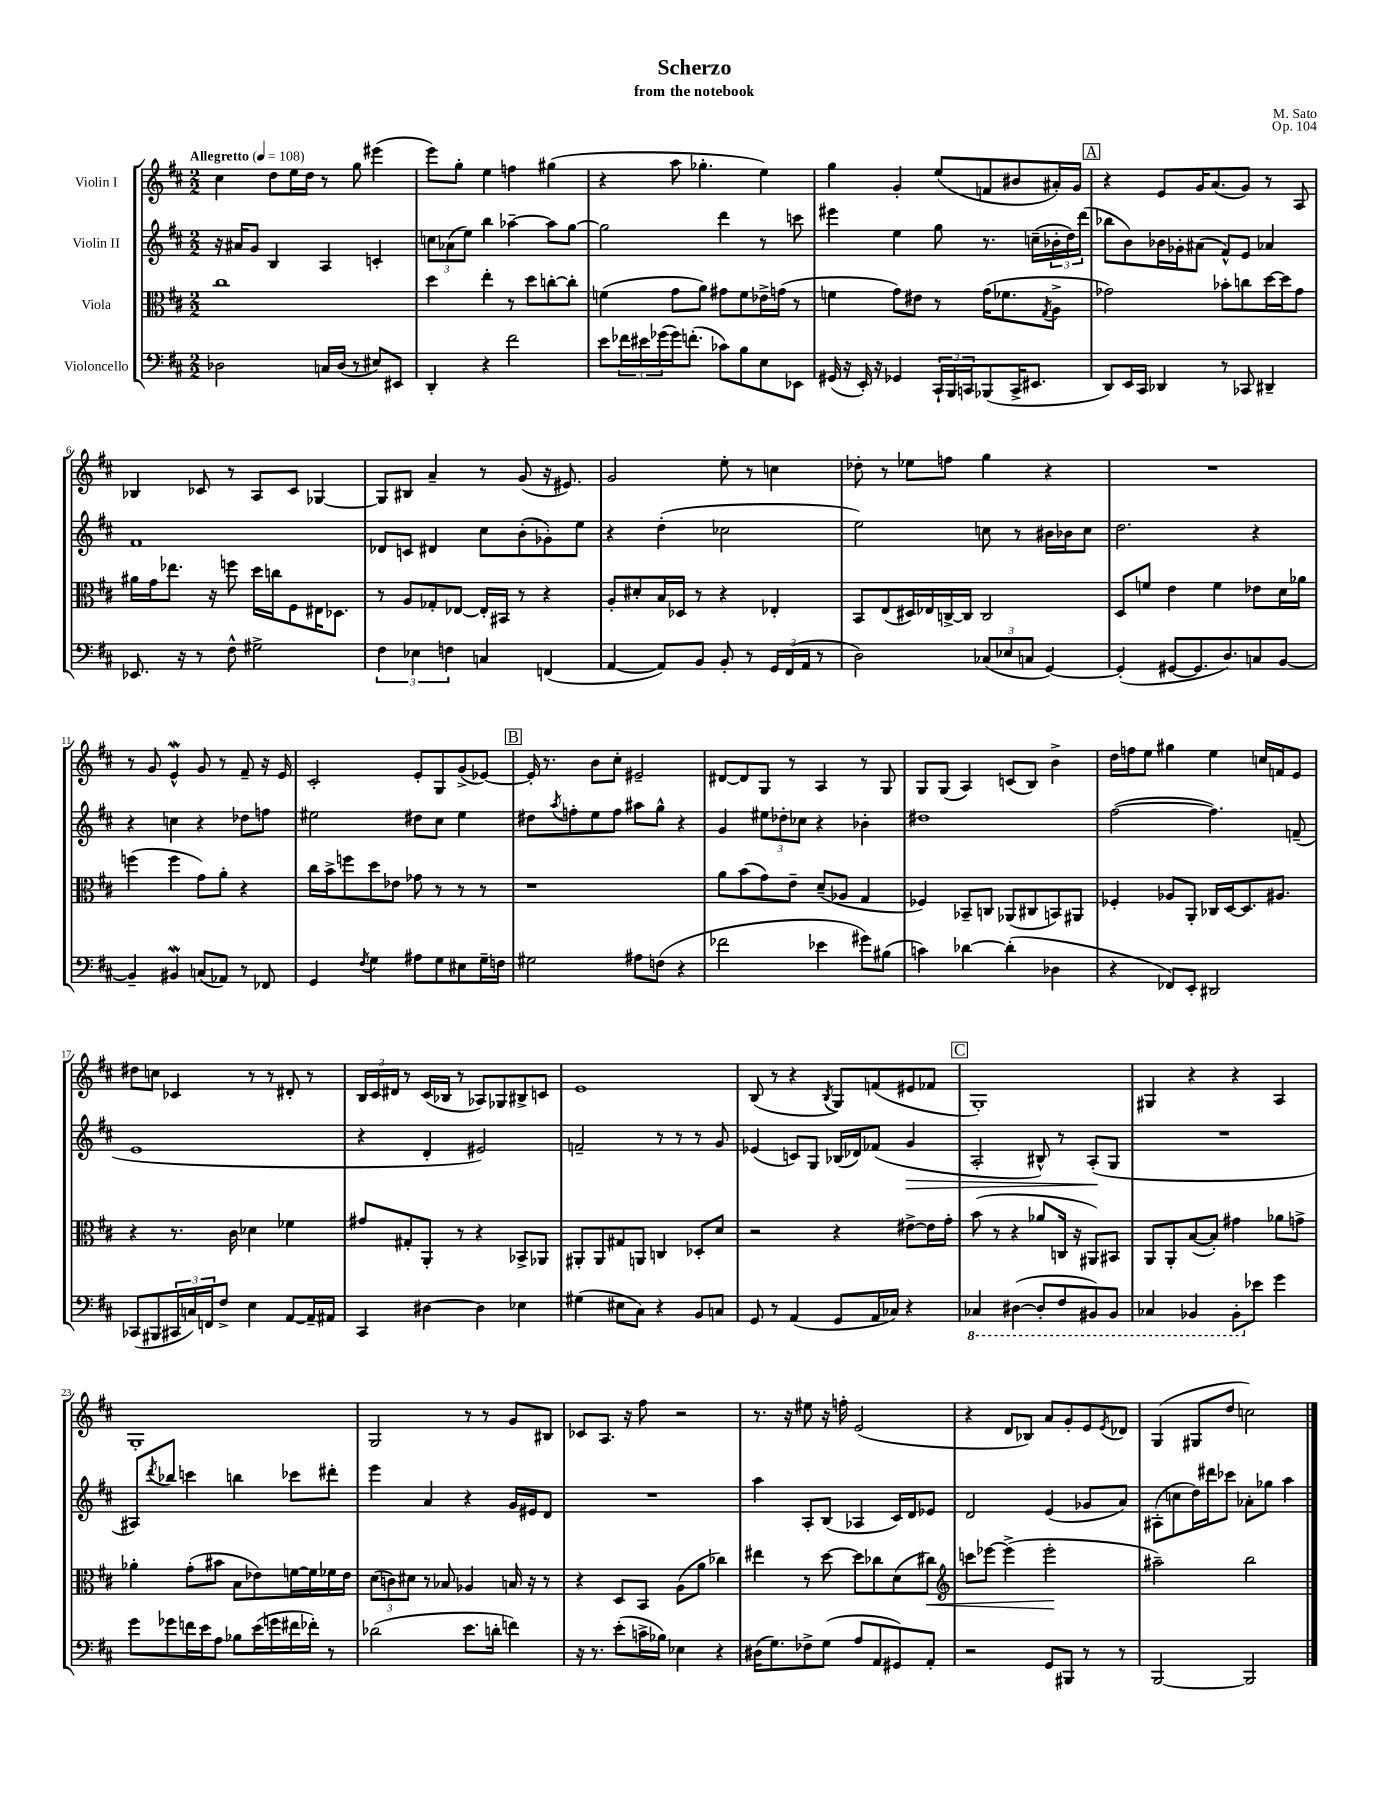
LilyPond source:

\header { title = "Scherzo" composer = "M. Sato" subtitle = "from the notebook" opus = "Op. 104" }
<<
\new StaffGroup <<
\new Staff = "s0" \with { instrumentName = "Violin I" } {
    \clef treble \key d \major \numericTimeSignature \time 2/2 \tempo "Allegretto" 4 = 108
    cis''4 d''8 e''16 d''16 r8 g''8 eis'''4( |
    e'''8) g''8-. e''4 f''4 gis''4( |
    r4 a''8 ges''4.-. e''4) |
    g''4 g'4-. e''8( f'8 bis'8 ais'16-.) g'16 |
    \mark \markup { \box "A" } r4 e'8 g'16 a'8.( g'8) r8 a8 |
    bes4 ces'8 r8 a8 ces'8 ges4~ |
    ges8 bis8 a'4-- r8 g'8( r16 eis'8.) |
    g'2 e''8-. r8 c''4 |
    des''8-. r8 ees''8 f''8 g''4 r4 |
    R1 |
    r8 g'8 e'4-^\mordent g'8 r8 fis'8-- r16 e'16 |
    cis'2-. e'8-. g8 g'8->( ees'8~) |
    \mark \markup { \box "B" } ees'16-. r8. b'8 cis''8-. eis'2-- |
    dis'8~ dis'8 g8 r8 a4 r8 g8 |
    g8 g8( a4) c'8( b8) b'4-> |
    d''16 f''16 e''8 gis''4 e''4 c''16 f'16 e'8 |
    dis''8 c''8 ces'4 r8 r8 dis'8-. r8 |
    \tuplet 3/2 { b16 cis'16 dis'16 } r8 cis'16( bes16 r8 aes8) ges8 bis8-> c'8 |
    e'1 |
    b8( r8 r4 \acciaccatura { b8 } g8) f'8( eis'8 fes'8 |
    \mark \markup { \box "C" } g1-.) |
    gis4 r4 r4 a4 |
    g1-. |
    g2 r8 r8 g'8 bis8 |
    ces'8 a8. r16 fis''8 r2 |
    r8. r16 eis''8 r16 f''16-. e'2( |
    r4 d'8 bes8) a'8 g'8-. e'8 \acciaccatura { e'8 } des'8 |
    g4( gis8 d''8 c''2) \bar "|." |
}
\new Staff = "s1" \with { instrumentName = "Violin II" } {
    \clef treble \key d \major \numericTimeSignature \time 2/2
    r16 ais'16 g'8 b4 a4 c'4-. |
    \tuplet 3/2 { c''8 aes'8( e''8) } b''4 aes''4~-- aes''8 g''8~ |
    g''2 d'''4 r8 c'''8 |
    eis'''4 e''4 g''8 r8. c''16--( \tuplet 3/2 { bes'16-. d''16) d'''16( } |
    \mark \markup { \box "A" } bes''8 b'8) bes'16 ges'16-. ais'8( fis'8-^) e'8 aes'4 |
    fis'1 |
    des'8 c'8 dis'4 cis''8 b'8-.( ges'8-.) e''8 |
    r4 d''4-.( ces''2 |
    e''2) c''8 r8 bis'16 bes'16 c''8 |
    d''2. r4 |
    r4 c''4 r4 des''8 f''8 |
    eis''2 dis''8 cis''8 eis''4 |
    \mark \markup { \box "B" } dis''8 \acciaccatura { a''8 } f''8-. e''8 f''8 ais''8 g''8-^ r4 |
    g'4 \tuplet 3/2 { eis''8 des''8-. ces''8 } r4 bes'4-. |
    dis''1 |
    fis''2~( fis''4.) f'8--( |
    e'1 |
    r4 d'4-. eis'2) |
    f'2-- r8 r8 r8 g'8 |
    ees'4( c'8) g8 bes16( des'16) fes'8( g'4\> |
    \mark \markup { \box "C" } a2-. bis8-^) r8 a8-.\!( g8 |
    R1 |
    ais8) \acciaccatura { d'''8 } bes''8 c'''4 b''4 ces'''8 dis'''8-. |
    e'''4 a'4 r4 g'16 eis'16 d'8 |
    R1 |
    a''4 a8-. b8( aes4 cis'16) d'16 ees'8 |
    d'2 e'4( ges'8 a'8) |
    ais8-.( c''8 d''16) dis'''16 ces'''8 aes'8-. ges''8 a''4 \bar "|." |
}
\new Staff = "s2" \with { instrumentName = "Viola" } {
    \clef alto \key d \major \numericTimeSignature \time 2/2
    cis''1 |
    d''4 e''4-. r8 d''8 c''8~-. c''8-. |
    f'4( g'8 a'8) gis'8 f'8 ees'16-> g'16( r8 |
    f'4 g'8) eis'8 r8 g'16( fes'8. \acciaccatura { g8 } a8-> |
    \mark \markup { \box "A" } ges'2) bes'8-. c''8 d''16~ d''16 ges'8 |
    ais'16 g'16 ees''8. r16 f''8 d''16 c''16 fis8 eis16 des8. |
    r8 a8 ges8-. ees8~ ees16-. bis,16 r8 r4 |
    a8-. dis'8-. b16 des16 r8 r4 ees4-. |
    b,8 e8( dis16) ees16 c16~-> c16 c2 |
    d8 f'8 e'4 f'4 ees'8 d'16 aes'16 |
    f''4( f''4 g'8) a'8-. r4 |
    cis''16 b'16-> f''8 d''8 ees'8 ges'8 r8 r8 r8 |
    \mark \markup { \box "B" } r1 |
    a'8 b'8( g'8) e'8-- d'8--( aes8 g4 |
    fes4) bes,8-- c8 aes,8( cis8 b,8) ais,8 |
    fes4-. aes8 a,8-. ces16 d16~ d8. ais8. |
    r4 r8. cis'16 des'4 fes'4 |
    gis'8 gis8-. a,8-. r8 r4 bes,8-> aes,8 |
    ais,8-. ais,8 gis8 a,8 c4 des8-. d'8 |
    r2 r4 eis'8~-> eis'16 g'16-. |
    \mark \markup { \box "C" } b'8( r8 r4 aes'8 c16 r16 ais,8) bis,8 |
    a,8 a,8-. b8~( b8-.) gis'4 aes'8 g'8-> |
    aes'4-. g'8-.( bis'8 b8 ees'8) f'16~ f'16 fes'16 ees'16 |
    \tuplet 3/2 { d'8( c'8) dis'8 } r8 bes8 aes4 b16 r16 r8 |
    r4 d8 b,8 a8( a'8 ces''4) |
    eis''4 r8 d''8~ d''8 ces''8 d'8( cis''8\<) |
    \clef treble c'''8 ees'''8~ ees'''4->( ees'''2-.\! |
    ais''2--) b''2 \bar "|." |
}
\new Staff = "s3" \with { instrumentName = "Violoncello" } {
    \clef bass \key d \major \numericTimeSignature \time 2/2
    des2 c16 des16( r8 eis8) eis,8 |
    d,4-. r4 fis'2 |
    e'8 \tuplet 3/2 { fes'16 eis'16 ges'16( } ges'16) f'8.-.( ces'8) b8 e8 ees,8 |
    gis,16( r16 e,16-.) r16 ges,4 \tuplet 3/2 { cis,16-! b,,16 c,16 } bes,,8( c,16-> eis,8. |
    \mark \markup { \box "A" } d,8) e,16 cis,16 des,4 r8 ces,8 dis,4-- |
    ees,8. r16 r8 fis8-^ gis2-> |
    \tuplet 3/2 { fis4 ees4 f4 } c4 f,4( |
    a,4~ a,8) b,8 b,8-. r8 \tuplet 3/2 { g,16 fis,16( a,16 } r8 |
    d2) \tuplet 3/2 { ces8( ees8 c8 } g,4~) |
    g,4-.( gis,8~ gis,8. d8.) c8 b,8~ |
    b,4-- bis,4\mordent c8( aes,8) r8 fes,8 |
    g,4 \acciaccatura { fis8 } g4 ais8 g8 eis8 g16-- f16 |
    \mark \markup { \box "B" } gis2 ais8 f8( r4 |
    fes'2 ees'4 gis'8) bis8( |
    c'4) des'4~ des'4-.( des4 |
    r4 fes,8) e,8-. dis,2 |
    ces,8( bis,,8 \tuplet 3/2 { cis,16 c16) f,16 } fis8-> e4 a,8~ a,16-- ais,16 |
    cis,4 dis4~ dis4 ees4 |
    gis4( eis8 cis8) r4 b,8 c8 |
    g,8 r8 a,4( g,8 a,16 ces16) r4 |
    \mark \markup { \box "C" } \ottava #-1 ces,4 dis,4~( dis,8-. fis,8 bis,,8) bis,,8 |
    ces,4 bes,,4 bes,,8-. \ottava #0 ees'8 g'4 |
    g'8 ges'8 f'16 e'16 a8 bes8 e'16( g'16 fis'16 fes'16-.) r8 |
    des'2( e'8. d'16-. f'4) |
    r16 r8. e'8-.( c'16-> bes16) ees4 r4 |
    dis16( g8.) fes8-> g8( a8 a,8 gis,8) a,8-. |
    r2 g,8 bis,,8 r8 r8 |
    b,,2~ b,,2 \bar "|." |
}
>>
>>
